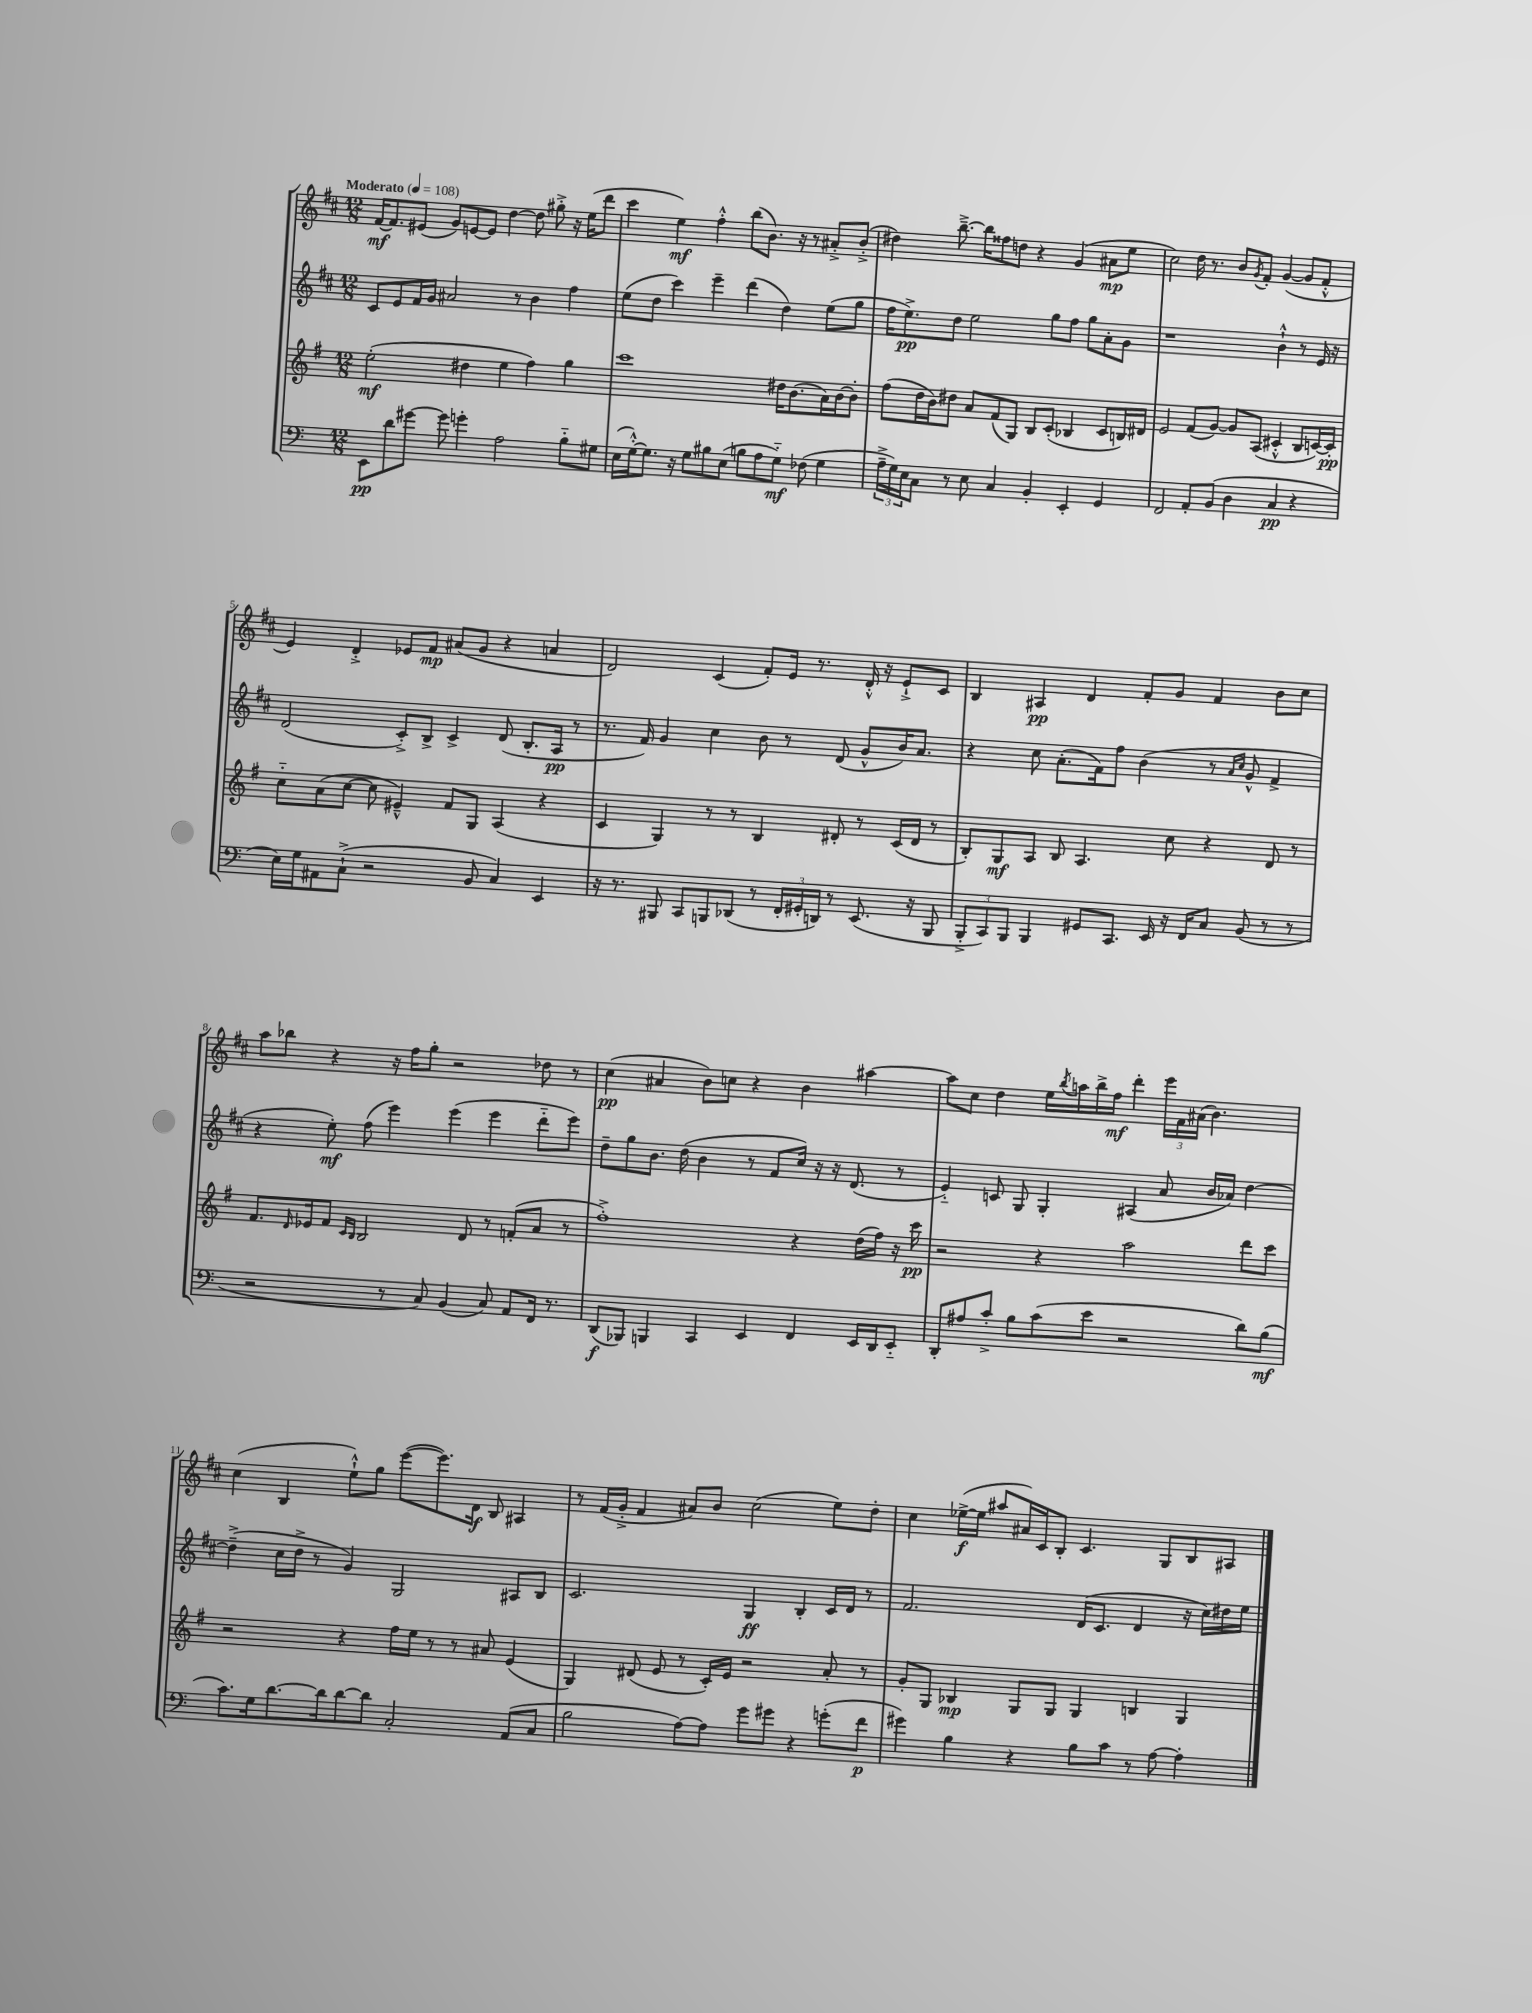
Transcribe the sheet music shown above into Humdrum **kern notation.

**kern	**kern	**kern	**kern
*staff4	*staff3	*staff2	*staff1
*clefF4	*clefG2	*clefG2	*clefG2
*k[]	*k[f#]	*k[f#c#]	*k[f#c#]
*M12/8	*M12/8	*M12/8	*M12/8
*MM108	*MM108	*MM108	*MM108
8EE	(2ee'	8c#	[16f#
.	.	.	8.f#]
8d	.	8e	.
[8g#	.	16f#	(8e#
.	.	16g	.
8g#]	.	2a#	8g)
4g'	4dd#	.	[8e
.	.	.	8e]
2A	4ee	.	[4dd
.	.	8r	.
.	4ff#)	4b	8dd]
.	.	.	8gg#'^
8B'~	4gg	4ff#	16r
.	.	.	(16ee
8G#	.	.	8ddd
=	=	=	=
(16E	1ccc	(8ee	4ccc#
[16G'^^)	.	.	.
8.G]	.	8dd	.
.	.	4ccc#)	4ee)
16r	.	.	.
8G	.	.	.
8B#	.	4eee~	4ff#'^^
(8E	.	.	.
8B	.	(4ddd	(8bb
8A	.	.	8.b)
8G'~)	16dd#	4dd)	.
.	(8.b	.	16r
(8F-	.	.	8r
4G	16a)	(8ee	8a#'^
.	[16b	.	.
.	8b']	8gg	(8b'^
=	=	=	=
24A~^	(8ff#	16ff#	4dd#)
24G)	.	.	.
.	.	8.ee^)	.
24E	.	.	.
8C	16dd	.	.
.	16b)	.	.
8r	8dd#	8dd	[8.bb~^
8E	8a	2ee	.
.	.	.	16bb]
4C	(8f#	.	8ff##
.	8G)	.	8dd
4BB'	8B	.	4r
.	(8c'	8gg	.
4EE'	4B-	8ff#	(4g
.	.	8gg	.
4GG	8c	8a'	8a#
.	16B)	8g	8ee
.	16d#	.	.
=	=	=	=
2FF	2e	1r	2cc#)
8AA'	(8f#	.	16dd
.	.	.	8.r
(8BB	[8g)	.	.
4D	8g]	.	8b
.	.	.	8qg
.	(8A	.	8f#'
4C	4c#'^^	4b`^^	([4g
4r	8B	8r	8g]
.	[16c)	16e	8f#'^^
.	16c']	16r	.
=	=	=	=
16E)	8cc'~	(2d	4e)
16G	.	.	.
8AA#	(8a	.	.
(8C`^	[8cc	.	4d'^
2r	8cc]	.	.
.	4e#~^^)	8c#'^)	8e-
.	.	8B^	8f#
.	8f#	4c#^	(8a#
8BB	8G	.	8g
4C)	(4A	(8d	4r
.	.	8.B'	.
4EE	4r	.	4a
.	.	16A	.
.	.	8r	.
=	=	=	=
16r	4c	8.r	2d)
8.r	.	.	.
.	.	16f#)	.
8BBB#	4G)	4g	.
8CC	.	.	.
8BBB	8r	4cc#	(4c#
(8DD-	8r	.	.
8r	4B	8b	8f#')
24FF'	.	8r	16e
24GG#'	.	.	.
.	.	.	8.r
24DD)	.	.	.
8r	8d#'	(8d	.
(8.EE	8r	8g^^	16d'^^
.	.	.	16r
.	(16c	16b)	8e`^
16r	16d#	8.a	.
8BBB	8r	.	8c#
=	=	=	=
12BBB'^	8B')	4r	4B
12CC)	.	.	.
.	8G	.	.
12BBB	.	.	.
4BBB	8A	8cc#	4A#
.	8B	(8.a'	.
8GG#	4.A	.	4d
.	.	16f#)	.
8.CC	.	8ff#	.
.	.	(4b	8f#'
16EE	.	.	.
16r	8cc	.	8g
16FF	.	.	.
8C	4r	8r	4f#
.	.	16qqa	.
.	.	16qqcc#	.
(8BB	.	8g^^	.
8r	8d	4f#^	8b
8r	8r	.	8cc#
=	=	=	=
2r	8.f#	4r	8aa
.	.	.	8bb-
.	16qqd	.	.
.	16e-	.	.
.	8f#	8ee')	4r
.	16qqc	.	.
.	16qqB	.	.
.	2B	(8ff#	.
8r	.	4eee)	16r
.	.	.	16ff#
8C)	.	.	8gg'
(4BB	.	(4eee	2r
.	8d	.	.
8C)	8r	4eee	.
8AA	(8f'	.	.
16FF	8a	8ddd'~	8dd-
8.r	.	.	.
.	8r	8eee)	8r
=	=	=	=
(8DD	1ff#'^)	8dd~	(4cc#
8BBB-)	.	8gg	.
4BBB	.	8.b	4a#
.	.	(16dd	.
4CC	.	4b	8b)
.	.	.	8cc
4EE	.	8r	4r
.	.	8f#	.
4FF	4r	16cc#)	4b
.	.	16r	.
.	.	16r	.
.	.	(8.d	.
16EE	(16dd	.	[4aa#
16DD	16ff#)	.	.
8EE'~	16r	8r	.
.	16ccc	.	.
=	=	=	=
8DD'	2r	4e'~)	8aa#]
8A#	.	.	8cc#
8c'^	.	8c	4dd
8B	.	8G	.
(8c	4r	4G'	16ee
.	.	.	8qbb
.	.	.	16aa
8e	.	.	16bb^
.	.	.	16ff#
2r	2aa	(4A#	4ddd'
.	.	8a	24eee
.	.	.	24f#
.	.	.	(24a#
.	.	16b	4.b)
.	.	16a-)	.
8d)	8ddd	[4dd	.
(8B	8ccc	.	.
=	=	=	=
8.c)	2r	(4dd~^]	(4cc#
16G	.	.	.
[8.d	.	16cc#	4B
.	.	16dd^	.
.	.	8r	.
16d]	.	.	.
[8d	4r	4g)	8ee`^^)
8d]	.	.	8gg
2C'	16ff#	2G	([8eee
.	16ee	.	.
.	8r	.	8.eee])
.	8r	.	.
.	.	.	16d
.	8a#	.	8B
(8AA	(4e	8A#	4A#
8C	.	8B	.
=	=	=	=
2B	4G)	2.c#	8r
.	.	.	(16f#
.	.	.	16g'^
.	(8d#	.	4f#
.	8e	.	.
[8A)	8r	.	8a#)
8A]	16c')	.	8b
.	16e	.	.
8g	2r	4G	(2cc#
8g#	.	.	.
4r	.	4B'	.
(8g'	8a'	16c#	8ee)
.	.	16d	.
8f	8r	8r	8dd'
=	=	=	=
4g#)	8g'	2.f#	4cc#
.	8G	.	.
4B	4B-	.	([16ee-^
.	.	.	16ee-]
.	.	.	8aa#
4r	8G	.	16a#)
.	.	.	16c#
.	8G	.	8B'
8B	4G	(16d	4.c#
.	.	8.c#	.
8c	.	.	.
8r	4B	4d	.
[8A	.	.	8G
4A']	4G	16r	8B
.	.	16cc#)	.
.	.	16dd#	8A#
.	.	16ee	.
==	==	==	==
*-	*-	*-	*-
